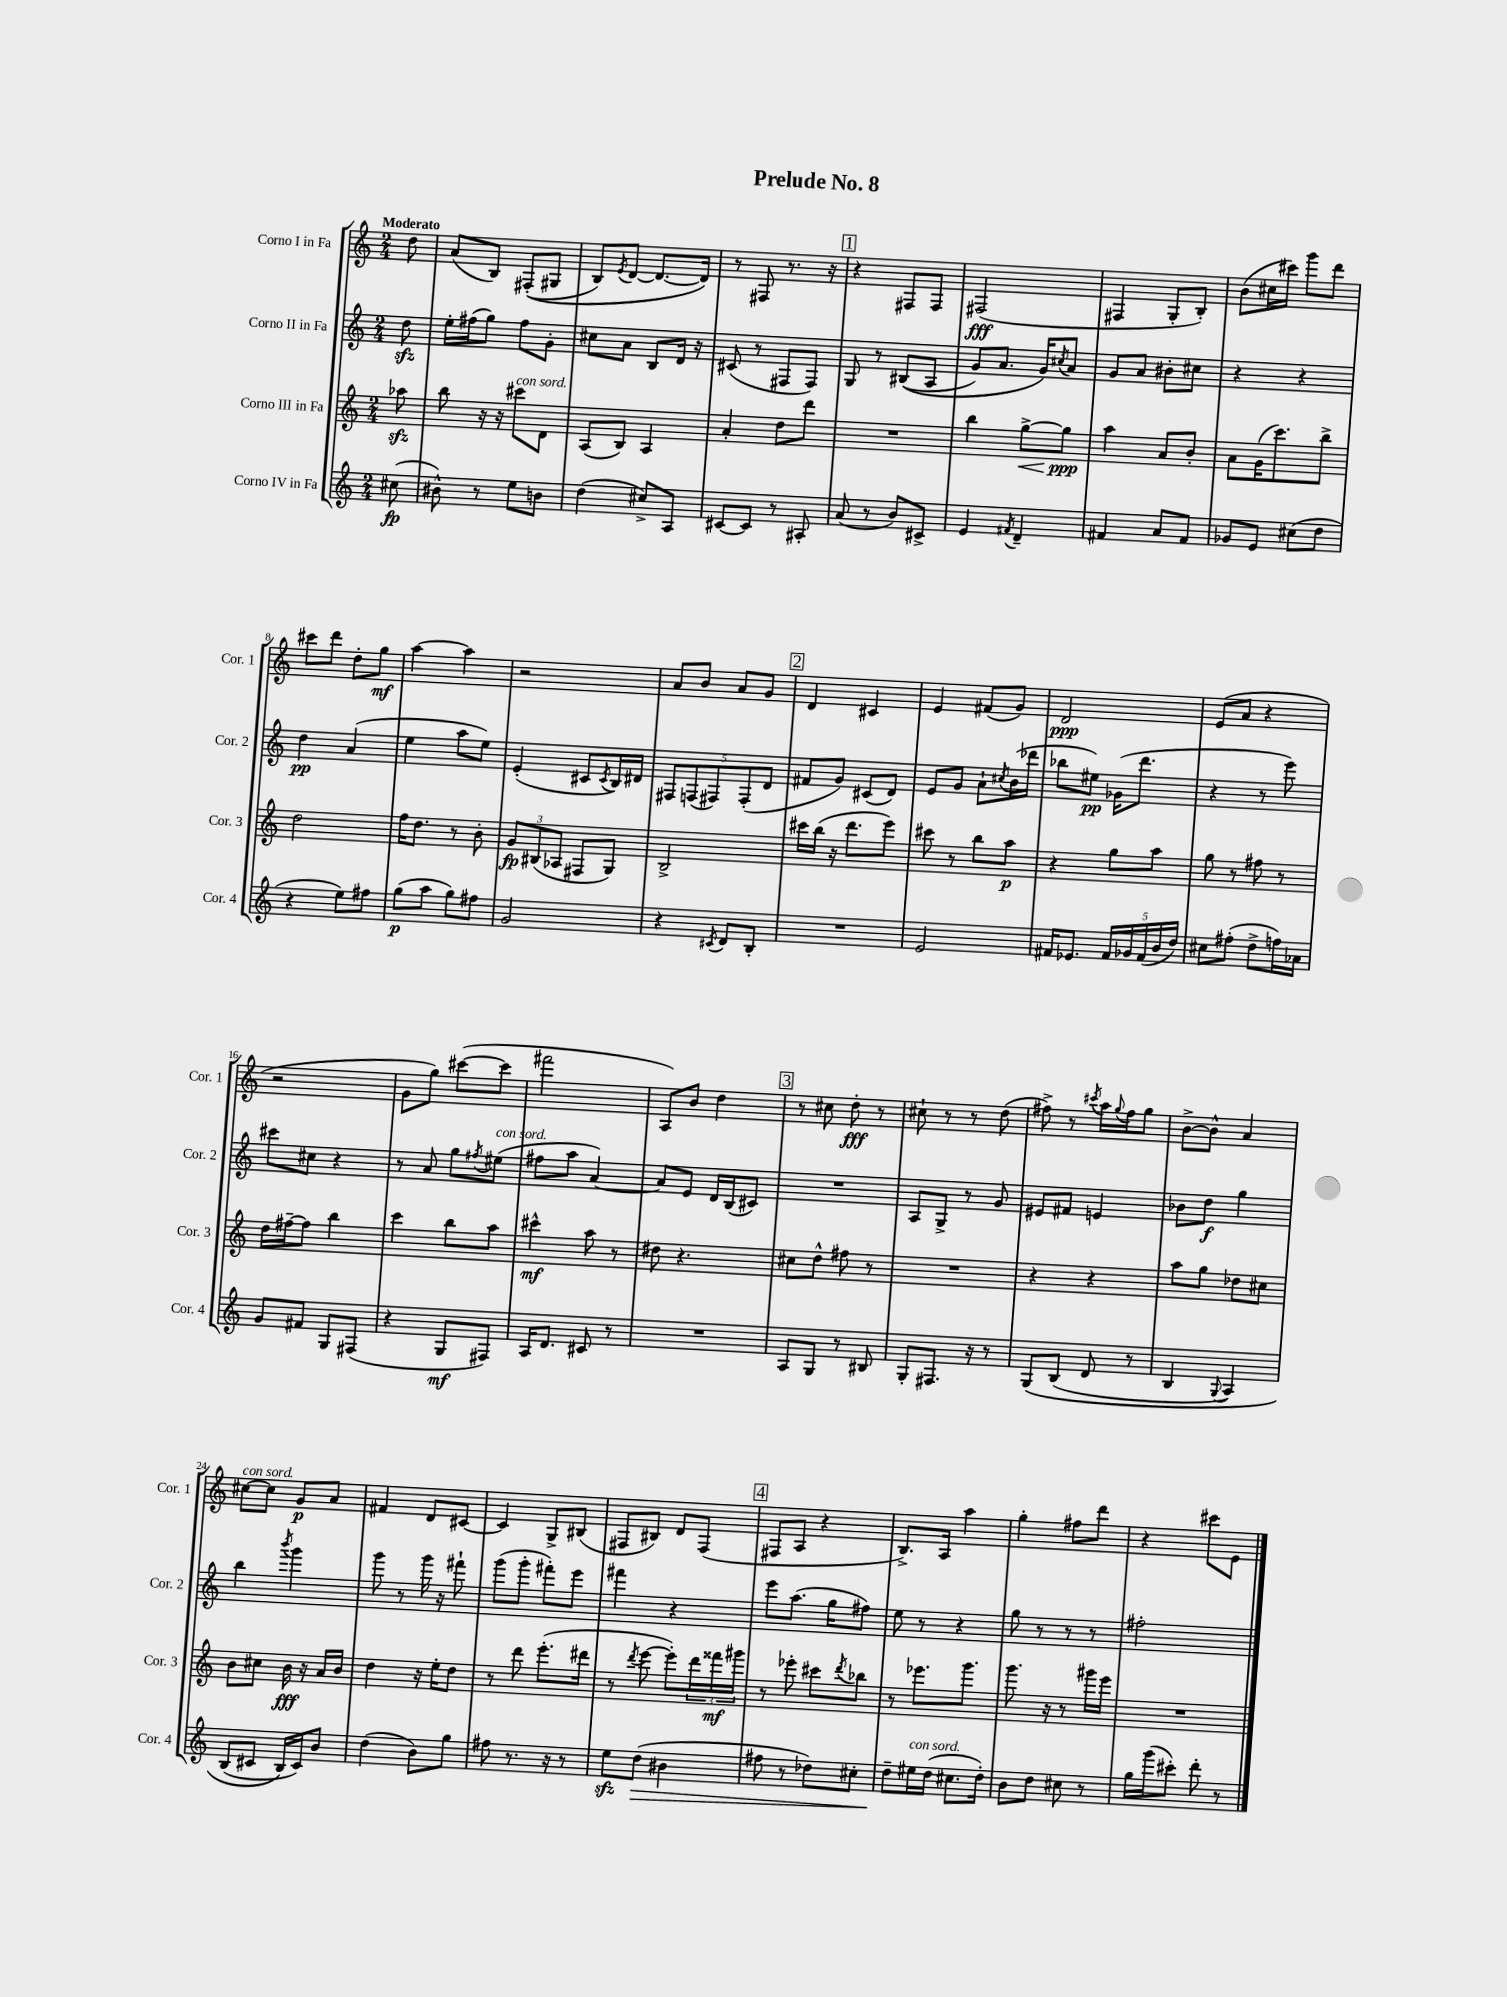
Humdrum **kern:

**kern	**kern	**kern	**kern
*staff4	*staff3	*staff2	*staff1
*clefG2	*clefG2	*clefG2	*clefG2
*k[]	*k[]	*k[]	*k[]
*M2/4	*M2/4	*M2/4	*M2/4
(8cc#	8aa-	8dd	8dd
=	=	=	=
8b#^^)	8bb	16ee'	(8a
.	.	(16ff#	.
8r	16r	8gg)	8B)
.	16r	.	.
8ee	8ccc#	8ff#	&((8F#'
8b	8d	8g'	8G#
=	=	=	=
(4dd	(8A	8cc#	8B)
.	.	.	8qe
.	8B)	8a	[8d
8cc#^)	4A	8B	8.d_
8A	.	16d	.
.	.	16r	16d]&)
=	=	=	=
[8c#	4a'	(8c#	8r
8c#]	.	8r	8F#
8r	8dd	8F#	8.r
8A#'	8ddd	8F#)	.
.	.	.	16r
=	=	=	=
(8a	2r	8G	4r
8r	.	8r	.
8b)	.	&((8B#	8F#
8c#^	.	8A	8F#
=	=	=	=
4e	4bb	8g)	(2F#
.	.	8.a	.
8qf#	.	.	.
4d~	[8gg^	.	.
.	.	16g&)	.
.	.	8qcc#	.
.	8gg]	8a	.
=	=	=	=
4f#	4aa	8g	4F#
.	.	8a	.
8a	8a	8b#'	8G'
8f#	8b'	8cc#	8B')
=	=	=	=
8g-	8a	4r	(8b
8e	(16g	.	16cc#
.	8.ccc)	.	16ccc#)
(8cc#	.	4r	8ggg
8dd	8bb^	.	8ddd
=	=	=	=
4r	2dd	4dd	8ccc#
.	.	.	8ddd
8ee)	.	(4a	8dd'
8ff#	.	.	8gg
=	=	=	=
(8gg	16ff	4ee	[4aa
.	8.dd	.	.
8aa	.	.	.
8gg)	8r	8aa	4aa]
8ff#	8b'	8ee)	.
=	=	=	=
2g	12g	(4e'	2r
.	(12B#	.	.
.	12A-	.	.
.	8F#	8c#	.
.	.	8qc#	.
.	8G)	16B)	.
.	.	16d#	.
=	=	=	=
4r	2B^	10F#	8a
.	.	(10F	.
.	.	.	8b
.	.	10F#)	.
8qc#	.	.	.
8d	.	.	8a
.	.	(10F#'	.
8B'	.	.	8g
.	.	10d	.
=	=	=	=
2r	16ccc#	8f#	4d
.	(16bb	.	.
.	16r	8g)	.
.	8.ddd	.	.
.	.	(8c#	4c#
.	8eee)	8d)	.
=	=	=	=
2e	8ccc#	8e	4e
.	8r	8g	.
.	8bb	8a`	(8f#
.	.	8qcc#	.
.	8aa	(16b	8g)
.	.	16ddd-	.
=	=	=	=
16f#	4r	8bb-	2d
8.e-	.	.	.
.	.	8ee#)	.
20f#	8gg	(16g-	.
20g-	.	.	.
.	.	8.ddd	.
(20f#	.	.	.
.	8aa	.	.
20b	.	.	.
20dd)	.	.	.
=	=	=	=
8cc#	8gg	4r	(8e
(8ff#'	8r	.	8a
8dd^	8ff#	8r	4r
16ff)	8r	8eee)	.
16a-	.	.	.
=	=	=	=
8g	16dd	8ccc#	2r
.	[16ff#~	.	.
8f#	8ff#]	8cc#	.
8G	4bb	4r	.
(8F#	.	.	.
=	=	=	=
4r	4ccc	8r	8g
.	.	8a	8gg)
8G	8bb	8gg	([8ccc#
.	.	8qff#	.
8F#)	8aa	(8ee#	8ccc#]
=	=	=	=
16A	4ccc#^^	8ff#	2fff#
8.d	.	.	.
.	.	8aa	.
8c#	8aa	[4a)	.
8r	8r	.	.
=	=	=	=
2r	8dd#	8a]	8A)
.	4.r	8e	8b
.	.	16d	4dd
.	.	(16B	.
.	.	8c#)	.
=	=	=	=
8A	8cc#	2r	8r
8G	8dd^^	.	8cc#
8r	8ff#	.	8dd'
8B#	8r	.	8r
=	=	=	=
8G'	2r	8A	8cc#`
8.F#	.	8G^	8r
.	.	8r	8r
16r	.	.	.
8r	.	8g	(8dd
=	=	=	=
&(8G	4r	8e#	8ff#^)
(8B	.	8f#	8r
.	.	.	8qccc#
8d	4r	4e	16aa
.	.	.	8qqgg
.	.	.	16ff#
8r	.	.	8gg
=	=	=	=
4B	8aa	8b-	[8b^
.	8gg	8dd	8b^^]
8qqG	.	.	.
4A)	8dd-	4gg	4a
.	8cc#	.	.
=	=	=	=
(8B	8b	4bb	[8cc#
8c#	8cc#	.	8cc#]
.	.	8qbbb	.
16B&)	16b	4ggg	8g
16c#)	16r	.	.
8b	16a	.	8a
.	16b	.	.
=	=	=	=
(4dd	4dd	8ggg	4f#
.	.	8r	.
8b)	16r	16ggg	8d
.	16ee'	16r	.
8gg	8dd	8fff#`	[8c#
=	=	=	=
8ff#	8r	(8ggg	4c#]
8.r	8ddd	8ggg'	.
.	(8.eee'	8fff#')	8G^
16r	.	.	.
8r	.	8eee	(8B#
.	16ddd#	.	.
=	=	=	=
8ee	8r	4fff#	8F#
.	8qddd	.	.
(8dd	[8eee	.	8B#)
4b#	8eee'])	4r	8d
.	24ddd	.	(8F#
.	24fff##	.	.
.	24ggg#	.	.
=	=	=	=
8ff#	8r	8eee	8F#
8r	8eee-'	(8.aa	8A
8dd-)	8ccc#	.	4r
.	.	16gg	.
.	8qddd	.	.
8cc#'	8bb-	8ff#)	.
=	=	=	=
8dd~	8r	8ee	8.B^)
16ee#	8.eee-	8r	.
(16dd	.	.	16A
8.cc#	.	4r	4aa
.	8.ggg	.	.
16dd')	.	.	.
=	=	=	=
8b	8.ggg	8gg	4gg'
8dd	.	8r	.
.	16r	.	.
8cc#	8r	8r	8ff#
8r	16ggg#	8r	8ddd
.	16eee	.	.
=	=	=	=
16gg	2r	2ff#'	4r
(16ggg	.	.	.
8ccc#')	.	.	.
8ddd'	.	.	8ccc#
8r	.	.	8e
==	==	==	==
*-	*-	*-	*-
